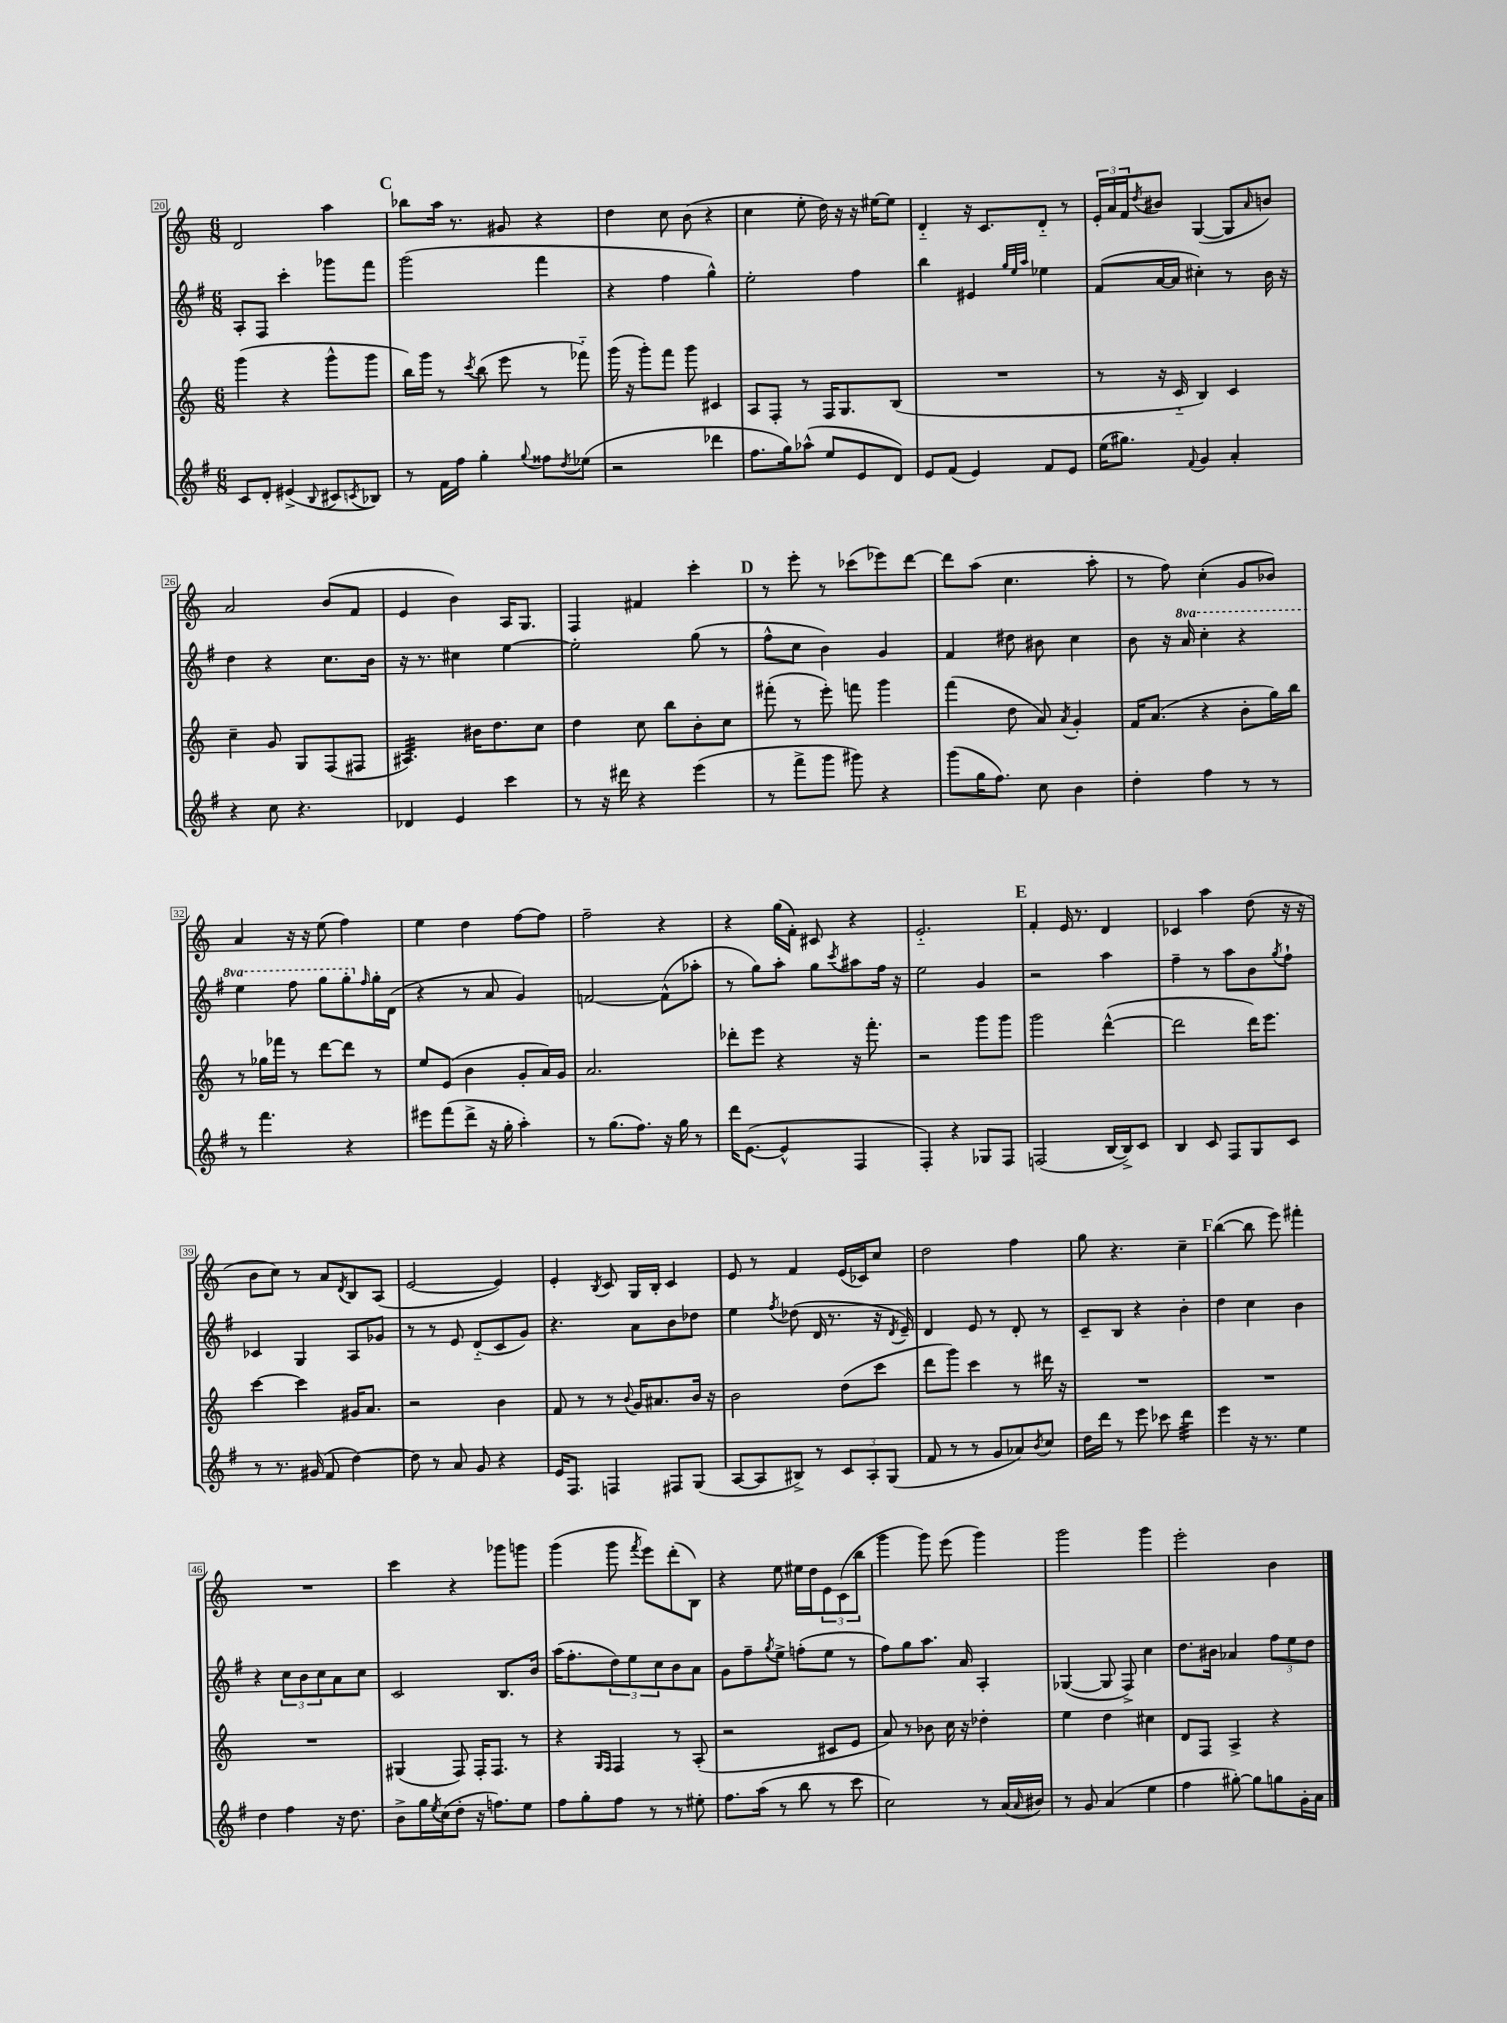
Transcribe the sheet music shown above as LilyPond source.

<<
\new StaffGroup <<
\new Staff = "s0" {
    \clef treble \key c \major \numericTimeSignature \time 6/8
    d'2 a''4 |
    \mark \markup { \bold "C" } bes''8 a''16 r8. gis'8 r4 |
    d''4 c''8 b'8( r4 |
    c''4 e''8-. d''16) r16 r16 eis''16~ eis''8 |
    d'4-_ r16 c'8. d'8-_ r8 |
    \tuplet 3/2 { e'16-. a'16 f'16 } \acciaccatura { d''8 } bis'8 g4~( g8 \grace { a'16 } b'8) |
    a'2 b'8( f'8 |
    e'4 b'4) a16 g8. |
    f4 fis'4 c'''4-. |
    \mark \markup { \bold "D" } r8 e'''8-. r8 ces'''8( ees'''8) d'''8~ |
    d'''8 a''8( c''4. a''8-. |
    r8 f''8) c''4-.( g'8 bes'8) |
    a'4 r16 r16 e''8( f''4) |
    e''4 d''4 f''8~ f''8 |
    f''2-- r4 |
    r4 g''16( f'16-.) cis'8 r4 |
    e'2.-_ |
    \mark \markup { \bold "E" } f'4-. e'16 r8. d'4 |
    ces'4 a''4 d''8( r16 r16 |
    b'8 c''8) r8 a'8 \acciaccatura { d'8 } b8 a8( |
    e'2~ e'4) |
    e'4-. \acciaccatura { b8 } c'8 g16 b16-. c'4 |
    e'8 r8 f'4 e'16( ces'16) c''8 |
    d''2 f''4 |
    g''8 r4. c''4-- |
    \mark \markup { \bold "F" } b''4~( b''8 e'''8) fis'''4-. |
    R2. |
    c'''4 r4 ges'''8 g'''8 |
    g'''4( g'''8 \acciaccatura { f'''8 } e'''8) d'''8-.( b8) |
    r4 e''8 eis''16 d''16 \tuplet 3/2 { e'8 c'8( b''8 } |
    g'''4 g'''8) e'''8( g'''4) |
    g'''2 g'''4 |
    e'''2-. b'4 \bar "|." |
}
\new Staff = "s1" {
    \clef treble \key g \major \numericTimeSignature \time 6/8 \set Staff.ottavationMarkups = #ottavation-simple-ordinals
    a8-. fis8 c'''4-. ges'''8 fis'''8 |
    \mark \markup { \bold "C" } g'''2( fis'''4 |
    r4 fis''4 g''4-^) |
    e''2-. fis''4 |
    b''4 eis'4 \grace { g''32 e''32 a''32 } ees''4 |
    fis'8( a'16~ a'16 cis''4-.) r8 b'16 r16 |
    d''4 r4 c''8. b'16 |
    r16 r8. cis''4 e''4~ |
    e''2-. g''8( r8 |
    \mark \markup { \bold "D" } fis''8-^ c''8 b'4) g'4 |
    fis'4 dis''8 bis'8 c''4 |
    b'8 r16 \ottava #1 a''16 c'''4-. r4 |
    e'''4 fis'''8 g'''8 g'''8-. \ottava #0 \grace { fis''16 } g''16-. d'16( |
    r4 r8 a'8 g'4) |
    f'2~ f'8-^( aes''8-. |
    r8 g''8) a''8-. g''8 \acciaccatura { c'''8 } ais''8 fis''16 r16 |
    e''2 g'4 |
    \mark \markup { \bold "E" } r2 a''4 |
    fis''4-- r8 a''8 b'8 \acciaccatura { g''8 } fis''8-! |
    ces'4 g4 a8 ges'8 |
    r8 r8 e'8 d'8-_( c'8 g'8) |
    r4. a'8 b'8 des''8 |
    e''4 \acciaccatura { fis''8 } des''8( d'16 r8. r16 \acciaccatura { d'8 } e'16--) |
    d'4 e'8 r8 d'8-. r8 |
    c'8-- b8 r4 b'4-. |
    \mark \markup { \bold "F" } d''4 c''4 b'4 |
    r4 \tuplet 3/2 { c''8 b'8 c''8 } a'8 c''8 |
    c'2 b8. b'16 |
    a''16( fis''8.-. \tuplet 3/2 { d''8) e''8 c''8 } b'8 a'8 |
    g'8 fis''8-- \acciaccatura { g''8 } e''8-> f''8-.( e''8 r8 |
    fis''8) g''8 a''8. a'16 a4-. |
    ges4~( ges8 fis8->) c''4 |
    d''8. bis'16 aes'4 \tuplet 3/2 { fis''8 e''8 d''8 } \bar "|." |
}
\new Staff = "s2" {
    \clef treble \key c \major \numericTimeSignature \time 6/8
    g'''4( r4 g'''8-^ g'''8 |
    \mark \markup { \bold "C" } b''16) g'''16 r8 \acciaccatura { c'''8 } b''8( e'''8 r8 fes'''8-_) |
    g'''16( r16 g'''8-.) f'''8 g'''8 cis'4 |
    a8 f8-. r8 f16 g8. b8( |
    R2. |
    r8 r16 c'16-_ b4) c'4 |
    c''4-- g'8 g8 f8( fis8 |
    ais4.:32) bis'16 d''8. c''8 |
    d''4 c''8 b''8 b'8-. c''8 |
    \mark \markup { \bold "D" } fis'''8-.( r8 e'''8-.) f'''8 g'''4 |
    f'''4( d''8 a'8) \acciaccatura { a'8 } g'4-. |
    f'16 a'8.( r4 b'8-. g''16) b''16 |
    r8 ges''16 fes'''16 r8 d'''8~ d'''8 r8 |
    e''8 e'8( b'4 g'8-. a'16) g'16 |
    a'2. |
    des'''8-. e'''8 r4 r16 f'''8.-. |
    r2 g'''8 g'''8 |
    \mark \markup { \bold "E" } g'''2 d'''4~-^( |
    d'''2 d'''16) e'''8. |
    c'''4~ c'''4 gis'16 a'8. |
    r2 b'4 |
    f'8 r8 r8 \appoggiatura { b'8 } g'16 ais'8. b'16 r16 |
    b'2 d''8( c'''8 |
    d'''8 g'''8) c'''4 r8 dis'''16 r16 |
    R2. |
    \mark \markup { \bold "F" } R2. |
    R2. |
    gis4( f8) f16-. f8. r8 |
    r4 \grace { g16 f16 } f4 r8 a8-.( |
    r2 cis'8 e'8 |
    a'8) r8 bes'8 c''16 r16 des''4-. |
    e''4 d''4 cis''4 |
    d'8 f8 a4-> r4 \bar "|." |
}
\new Staff = "s3" {
    \clef treble \key g \major \numericTimeSignature \time 6/8
    c'8 d'8-. eis'4->( \appoggiatura { b8 } cis'8 \acciaccatura { c'8 } bes8) |
    \mark \markup { \bold "C" } r8 fis'16 fis''16 g''4-. \appoggiatura { g''8 } fisis''8 \acciaccatura { d''8 } ees''8( |
    r2 des'''4 |
    fis''8. g''16) aes''8-^( e''8 e'8 d'8) |
    e'8 fis'8( e'4) fis'8 e'8 |
    e''16( gis''8.) \appoggiatura { fis'8 } g'4 a'4-. |
    r4 c''8 r4. |
    des'4 e'4 c'''4 |
    r8 r16 dis'''16 r4 e'''4( |
    \mark \markup { \bold "D" } r8 fis'''8-> g'''8 gis'''8) r4 |
    g'''8( g''16 fis''8.) c''8 b'4 |
    d''4-. fis''4 r8 r8 |
    r8 fis'''4. r4 |
    eis'''8 fis'''8( d'''8-> r16 g''16-. a''4-.) |
    r8 g''8.( fis''8.) r16 g''16 r8 |
    d'''16 e'8.~( e'4-^ fis4 |
    fis4-.) r4 ges8 fis8 |
    \mark \markup { \bold "E" } f2( b16~ b16->) c'8 |
    b4 c'8 fis8 g8 c'8 |
    r8 r8. gis'16( fis'8 d''4~) |
    d''8 r8 a'8 g'8 r4 |
    e'16 fis8. f4 fis8 g8( |
    a8~ a8 bis8->) r8 \tuplet 3/2 { c'8 a8-. g8( } |
    fis'8 r8 r8 g'8 aes'8) \acciaccatura { b'8 } c''8 |
    d''16 d'''16 r8 e'''8 ces'''8 d'''4:32 |
    \mark \markup { \bold "F" } e'''4 r16 r8. e''4 |
    d''4 fis''4 r16 d''8. |
    b'8-> g''16 \acciaccatura { e''8 } c''16( d''8-. r16 f''8.) e''8 |
    fis''8 g''8-. fis''8 r8 r8 eis''8-. |
    fis''8. a''16( r8 b''8 r8 c'''8 |
    c''2) r8 a'16( \grace { a'16 } bis'16) |
    r8 g'8 a'4( e''4 |
    fis''4 gis''8~-.) gis''8 g''8 g'16-. a'16 \bar "|." |
}
>>
>>
\layout { \context { \Score currentBarNumber = #20 \override BarNumber.stencil = #(make-stencil-boxer 0.1 0.3 ly:text-interface::print) } }
